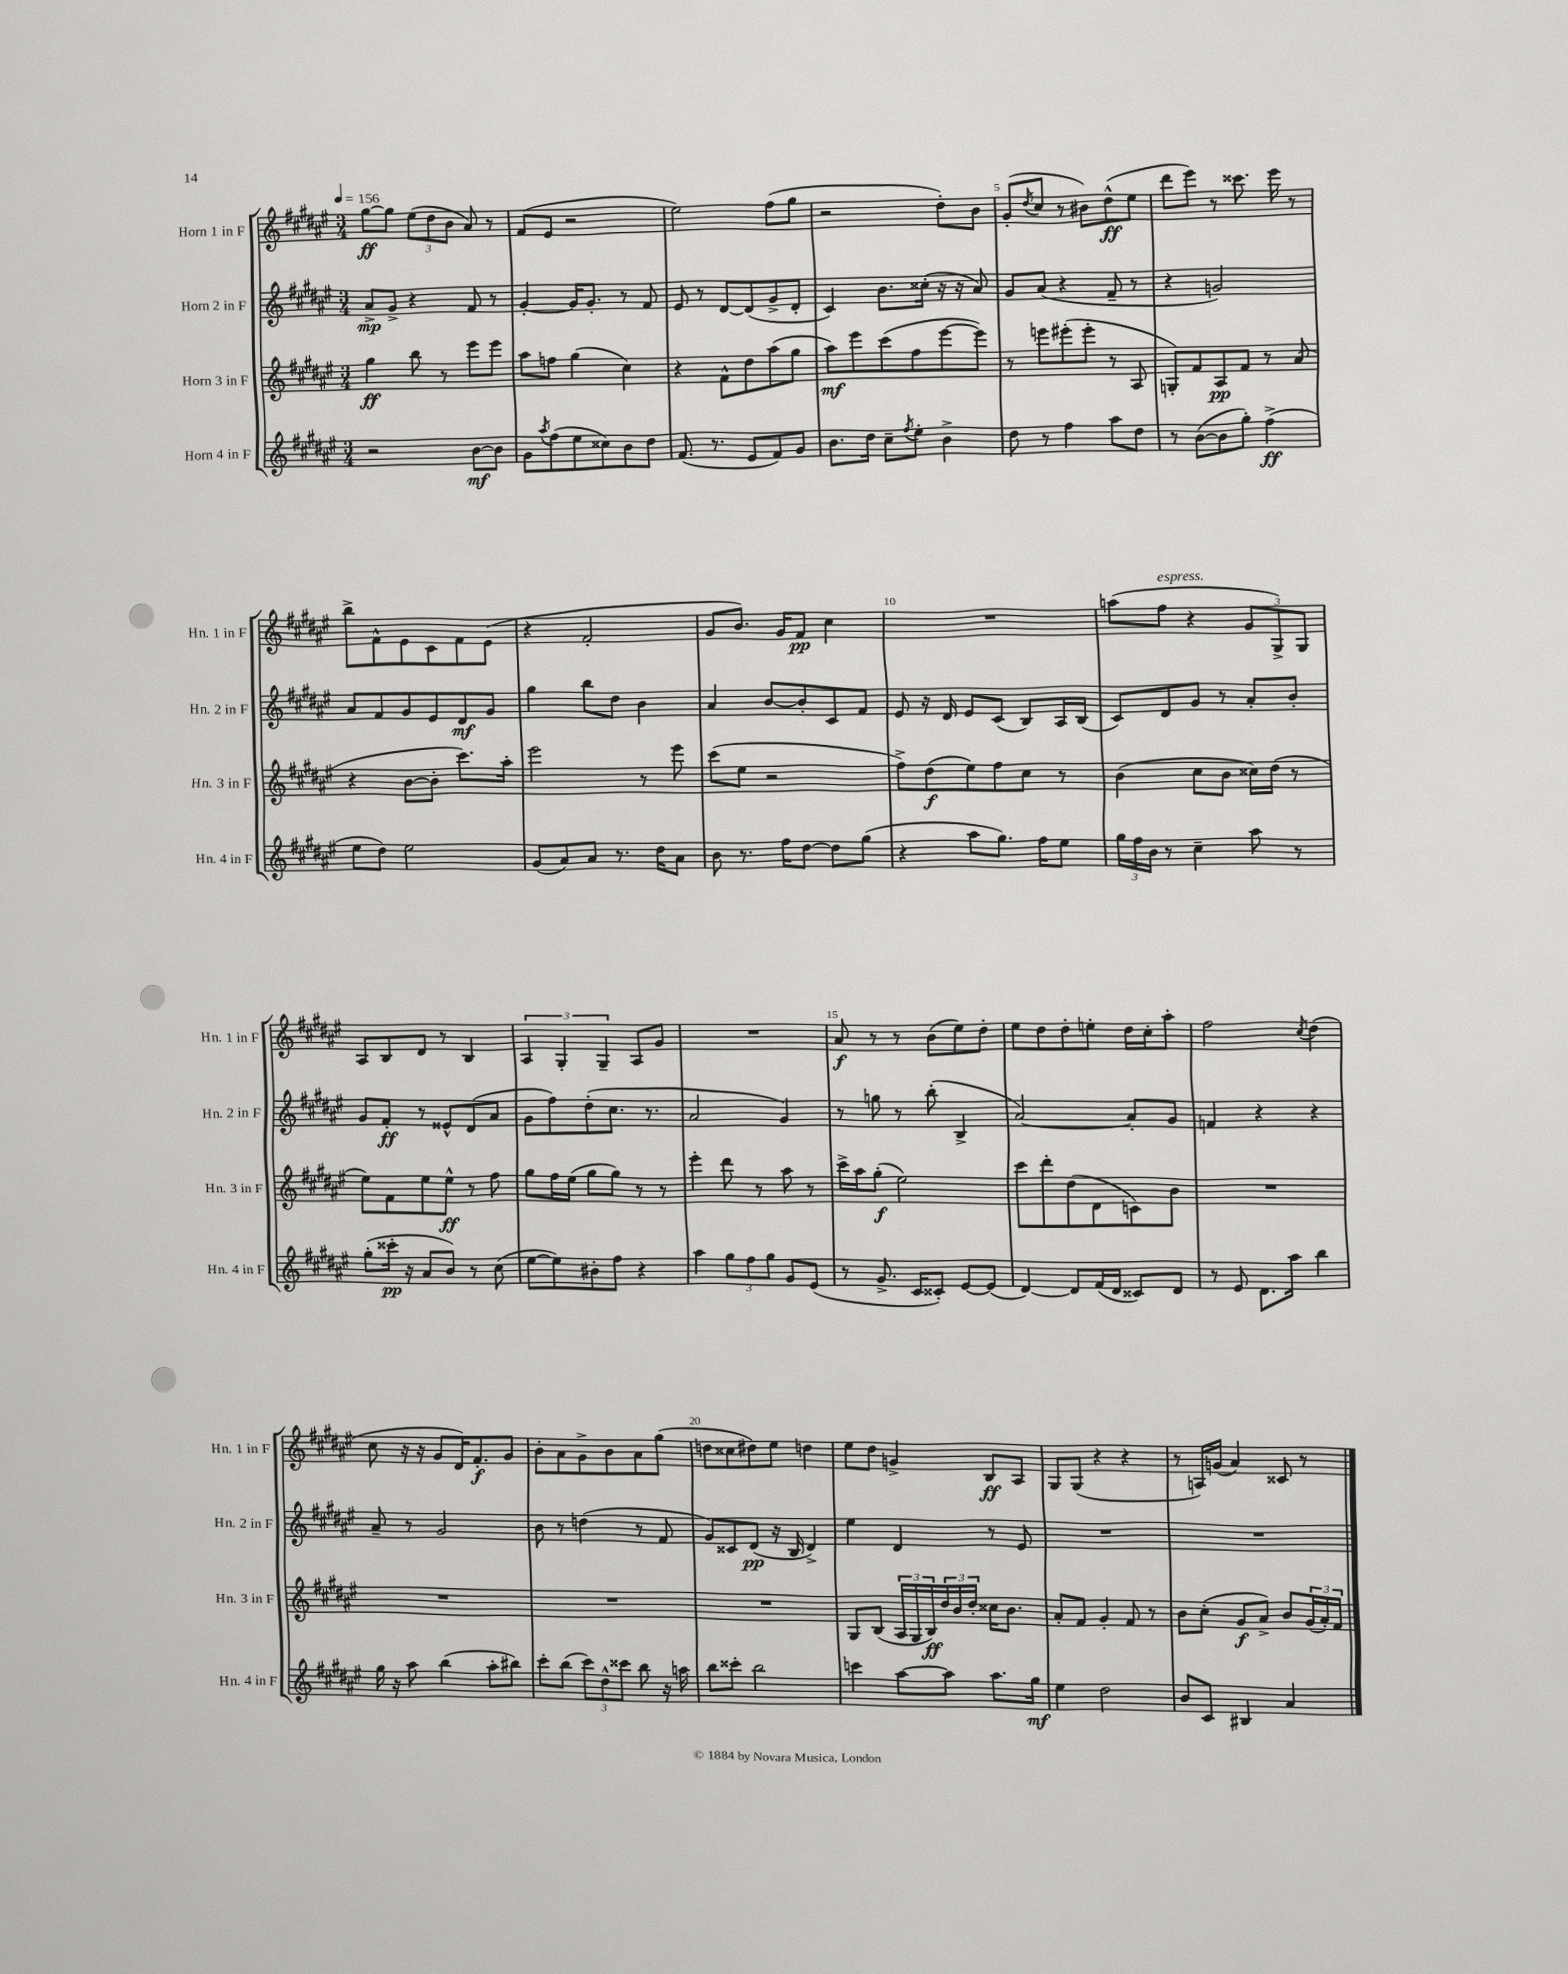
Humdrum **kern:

**kern	**dynam	**kern	**dynam	**kern	**dynam	**kern	**dynam
*part4	*part4	*part3	*part3	*part2	*part2	*part1	*part1
*staff4	*staff4	*staff3	*staff3	*staff2	*staff2	*staff1	*staff1
*I"Horn 4 in F	*	*I"Horn 3 in F	*	*I"Horn 2 in F	*	*I"Horn 1 in F	*
*I'Hn. 4 in F	*	*I'Hn. 3 in F	*	*I'Hn. 2 in F	*	*I'Hn. 1 in F	*
*clefG2	*	*clefG2	*	*clefG2	*	*clefG2	*
*k[f#c#g#d#a#e#]	*	*k[f#c#g#d#a#e#]	*	*k[f#c#g#d#a#e#]	*	*k[f#c#g#d#a#e#]	*
*M3/4	*	*M3/4	*	*M3/4	*	*M3/4	*
*MM156	*	*MM156	*	*MM156	*	*MM156	*
=1	=1	=1	=1	=1	=1	=1	=1
2r	.	4gg#\	ff	8a#^/L	mp	[8gg#\L	ff
.	.	.	.	8g#^/J	.	8gg#\J]	.
.	.	8bb\	.	4r	.	(12ee#\L	.
.	.	.	.	.	.	12dd#\	.
.	.	8r	.	.	.	.	.
.	.	.	.	.	.	12b\J	.
[8b\L	mf	8eee#\L	.	8f#/	.	8a#/)	.
8b\J]	.	8eee#\J	.	8r	.	8r	.
=2	=2	=2	=2	=2	=2	=2	=2
8g#\L	.	8aa#\L	.	[4g#'/	.	(8f#/L	.
8qaa#/	.	.	.	.	.	.	.
(8ff#\	.	8ffn\J	.	.	.	8e#/J	.
8ee#\	.	(4gg#\	.	16g#/KL]	.	2r	.
.	.	.	.	8.g#'/J	.	.	.
8cc##X\)	.	.	.	.	.	.	.
8b\	.	4cc#\)	.	8r	.	.	.
8dd#\J	.	.	.	8f#/	.	.	.
=3	=3	=3	=3	=3	=3	=3	=3
(8.f#/	.	4r	.	8e#/	.	2ee#\)	.
.	.	.	.	8r	.	.	.
8.r	.	.	.	.	.	.	.
.	.	8f#^^\L	.	[8d#/L	.	.	.
8e#/L	.	8dd#\	.	(8d#/]	.	.	.
8f#/)	.	(8aa#\	.	8g#^/	.	(8ff#\L	.
8g#/J	.	8gg#\J	.	8d#'/J	.	8gg#\J	.
=4	=4	=4	=4	=4	=4	=4	=4
8.b\L	.	8aa#\L)	mf	4c#/)	.	2r	.
.	.	8eee#\	.	.	.	.	.
16dd#\Jk	.	.	.	.	.	.	.
8cc#~\L	.	(8ccc#\	.	8.b\L	.	.	.
8qff#/	.	.	.	.	.	.	.
8ee#'\J	.	8ff#\	.	.	.	.	.
.	.	.	.	(16cc##X'\Jk	.	.	.
4b^\	.	[8eee#\	.	16r	.	8dd#'\L)	.
.	.	.	.	16r	.	.	.
.	.	8eee#\J])	.	8a#/)	.	8b\J	.
=5	=5	=5	=5	=5	=5	=5	=5
8dd#\	.	8r	.	8g#/L	.	(8g#'/L	.
.	.	.	.	.	.	8qdd#/	.
8r	.	8eeen\L	.	(8a#/J	.	8cc#/J	.
4ff#\	.	(8eee#X'\	.	4r	.	8r	.
.	.	8eee#'\J	.	.	.	8b#X\L)	.
8aa#\L	.	8r	.	8f#~/	.	(8dd#^^\	ff
8dd#\J	.	8A#/	.	8r	.	8ee#\J	.
=6	=6	=6	=6	=6	=6	=6	=6
8r	.	8Gn'/L)	.	4r	.	8ddd#\L	.
([8b\L	.	8f#/	.	.	.	8eee#\J)	.
8b\]	.	8A#/	pp	2gn/)	.	8r	.
8gg#'\J)	.	8f#/J	.	.	.	8.ccc##X\	.
(4ff#^\	ff	8r	.	.	.	.	.
.	.	.	.	.	.	16eee#\	.
.	.	(8a#/	.	.	.	8r	.
!!LO:LB:g=z
=7	=7	=7	=7	=7	=7	=7	=7
8ee#\L	.	4r	.	8a#/L	.	8bb^\L	.
8dd#\J)	.	.	.	8f#/	.	8f#^^\	.
2ee#\	.	[8b\L	.	8g#/	.	8e#\	.
.	.	8b'\J]	.	8e#/	.	8c#\	.
.	.	8.ccc#\L)	.	8d#/	mf	8f#\	.
.	.	.	.	8g#/J	.	(8e#\J	.
.	.	16aa#'\Jk	.	.	.	.	.
=8	=8	=8	=8	=8	=8	=8	=8
(8g#/L	.	2eee#\	.	4gg#\	.	4r	.
8a#/)	.	.	.	.	.	.	.
8a#/J	.	.	.	8bb\L	.	2f#'/	.
8.r	.	.	.	8dd#\J	.	.	.
.	.	8r	.	4b\	.	.	.
16dd#\KL	.	.	.	.	.	.	.
8a#\J	.	8eee#\	.	.	.	.	.
=9	=9	=9	=9	=9	=9	=9	=9
8b\	.	(8ccc#\L	.	4a#/	.	8g#/L	.
8.r	.	8ee#\J	.	.	.	8.b/J)	.
.	.	2r	.	[8b/L	.	.	.
16ff#\KL	.	.	.	.	.	16g#/KL	.
[8dd#\J	.	.	.	8b'/]	.	8f#/J	pp
8dd#\L]	.	.	.	8c#/	.	4cc#\	.
(8gg#\J	.	.	.	8f#/J	.	.	.
=10	=10	=10	=10	=10	=10	=10	=10
4r	.	8ff#^\L)	.	8e#/	.	2.r	.
.	.	(8dd#\	f	16r	.	.	.
.	.	.	.	16d#/	.	.	.
8aa#\L	.	8ee#\)	.	8e#/L	.	.	.
8.gg#\J)	.	8ff#\	.	(8c#/J	.	.	.
.	.	8cc#\J	.	8B/L)	.	.	.
16ff#\KL	.	.	.	.	.	.	.
8ee#\J	.	8r	.	16A#/L	.	.	.
.	.	.	.	(16B/JJ	.	.	.
=11	=11	=11	=11	=11	=11	=11	=11
24gg#\LL	.	(4b\	.	8c#/L)	.	(8aan\L	.
24ff#\	.	.	.	.	.	.	.
24b\JJ	.	.	.	.	.	.	.
!	!	!	!	!	!	!LO:TX:a:i:t=espress.	!
8r	.	.	.	8d#/	.	8ff#\J	.
4cc#~\	.	8cc#\L	.	8g#/J	.	4r	.
.	.	8b\J	.	8r	.	.	.
8aa#\	.	16cc##X\LL)	.	8a#'/L	.	12g#/L	.
.	.	(16dd#\JJ	.	.	.	.	.
.	.	.	.	.	.	12G#^/)	.
8r	.	8r	.	8b'/J	.	.	.
.	.	.	.	.	.	12G#/J	.
!!LO:LB:g=z
=12	=12	=12	=12	=12	=12	=12	=12
(8gg#'\L	.	8ee#\L)	.	8g#/L	.	8A#/L	.
16ccc##X'\Jk	pp	8f#\	.	8f#'/J	ff	8B/	.
16r	.	.	.	.	.	.	.
8a#/L	.	8ee#\	.	8r	.	8d#/J	.
8b/J)	.	8ee#^^\J	ff	8e##X^^/L	.	8r	.
8r	.	8r	.	(8d#/	.	4B/	.
(8cc#\	.	8ff#\	.	8a#/J	.	.	.
=13	=13	=13	=13	=13	=13	=13	=13
[8ee#\L	.	8gg#\L	.	8g#\L	.	6A#/	.
8ee#\])	.	16ff#\L	.	8ff#\)	.	.	.
.	.	.	.	.	.	6G#'/	.
.	.	(16ee#\JJ	.	.	.	.	.
8b#X'\	.	8gg#\L	.	(8dd#'\	.	.	.
.	.	.	.	.	.	6G#~/	.
8ff#\J	.	8gg#\J)	.	8.cc#\J	.	.	.
4r	.	8r	.	.	.	8A#/L	.
.	.	.	.	8.r	.	.	.
.	.	8r	.	.	.	8g#/J	.
=14	=14	=14	=14	=14	=14	=14	=14
4aa#\	.	4eee#'\	.	2a#/	.	2.r	.
12gg#\L	.	8ddd#\	.	.	.	.	.
12ff#\	.	.	.	.	.	.	.
.	.	8r	.	.	.	.	.
12gg#\J	.	.	.	.	.	.	.
8g#/L	.	8aa#\	.	4g#/)	.	.	.
(8e#/J	.	8r	.	.	.	.	.
=15	=15	=15	=15	=15	=15	=15	=15
8r	.	16ccc#^\LL	.	8r	.	8a#/	f
.	.	16aa#\J	.	.	.	.	.
8.g#^/	.	(8gg#'\J	f	8ggn\	.	8r	.
.	.	2ee#\)	.	8r	.	8r	.
16c#/KL	.	.	.	.	.	.	.
8c##X'/J)	.	.	.	(8bb'\	.	(8b\L	.
[8e#/L	.	.	.	4B^/	.	8ee#\)	.
(8e#/J]	.	.	.	.	.	8dd#'\J	.
=16	=16	=16	=16	=16	=16	=16	=16
[4d#/)	.	8ccc#\L	.	[2a#/)	.	8ee#\L	.
.	.	8ddd#'\	.	.	.	8dd#\	.
8d#/L]	.	(8dd#\	.	.	.	8dd#'\	.
(16f#/L	.	8d#\	.	.	.	8een'\J	.
16d#/JJ	.	.	.	.	.	.	.
8c##X/L)	.	8cn\)	.	8a#'/L]	.	16dd#\LL	.
.	.	.	.	.	.	16cc#'\J	.
8d#/J	.	8b\J	.	8g#/J	.	8aa#'\J	.
=17	=17	=17	=17	=17	=17	=17	=17
8r	.	2.r	.	4fn/	.	2ff#\	.
8e#/	.	.	.	.	.	.	.
8.d#\L	.	.	.	4r	.	.	.
16aa#\Jk	.	.	.	.	.	.	.
.	.	.	.	.	.	8qcc#/	.
4bb\	.	.	.	4r	.	(4dd#\	.
!!LO:LB:g=z
=18	=18	=18	=18	=18	=18	=18	=18
16gg#\	.	2.r	.	8a#~/	.	8cc#\	.
16r	.	.	.	.	.	.	.
8aa#\	.	.	.	8r	.	16r	.
.	.	.	.	.	.	16r	.
(4bb\	.	.	.	2g#/	.	8g#/L	.
.	.	.	.	.	.	16d#/K)	.
.	.	.	.	.	.	8.f#'/	f
8aa#'\L	.	.	.	.	.	.	.
8bb#X\J)	.	.	.	.	.	8g#/J	.
=19	=19	=19	=19	=19	=19	=19	=19
8ccc#'\L	.	2.r	.	8b\	.	8b'\L	.
(8bb\J	.	.	.	8r	.	8a#\	.
12ccc#\L)	.	.	.	(4ddn\	.	8g#^\	.
12dd#^^\	.	.	.	.	.	.	.
.	.	.	.	.	.	8b\	.
12ccc##X\J	.	.	.	.	.	.	.
8bb\	.	.	.	8r	.	8a#\	.
16r	.	.	.	8f#/	.	(8gg#\J	.
16aan\	.	.	.	.	.	.	.
=20	=20	=20	=20	=20	=20	=20	=20
8bb\L	.	2.r	.	8g#/L)	.	8ddn\L	.
8ccc##X'\J	.	.	.	8c##X/	.	8cc##X\	.
2bb\	.	.	.	(8d#/J	pp	8dd#X\)	.
.	.	.	.	16r	.	8ee#\J	.
.	.	.	.	16B/	.	.	.
.	.	.	.	4d#^/)	.	4ddn\	.
=21	=21	=21	=21	=21	=21	=21	=21
4cccn\	.	8G#/L	.	4ee#\	.	8ee#\L	.
.	.	(8B/J	.	.	.	8dd#\J	.
[8aa#\L	.	24A#/LL	.	4d#/	.	4gn^/	.
.	.	24G#/	.	.	.	.	.
.	.	24B/)	ff	.	.	.	.
8aa#\J]	.	24dd#/	.	.	.	.	.
.	.	24b/	.	.	.	.	.
.	.	24dd#'/JJ	.	.	.	.	.
8.aa#\L	.	16cc##X\KL	.	8r	.	8B/L	ff
.	.	8.b\J	.	.	.	.	.
.	.	.	.	8e#/	.	8A#/J	.
16gg#\Jk	mf	.	.	.	.	.	.
=22	=22	=22	=22	=22	=22	=22	=22
4ee#\	.	8a#'/L	.	2.r	.	8G#/L	.
.	.	8f#/J	.	.	.	(8G#/J	.
2dd#\	.	4g#'/	.	.	.	4r	.
.	.	8f#/	.	.	.	4r	.
.	.	8r	.	.	.	.	.
=23	=23	=23	=23	=23	=23	=23	=23
8b/L	.	8b\L	.	2.r	.	8r	.
8c#/J	.	(8cc#'\J	.	.	.	16An/LL)	.
.	.	.	.	.	.	(16gn/JJ	.
4B#X/	.	8g#/L	f	.	.	4a#/)	.
.	.	8a#^/J)	.	.	.	.	.
4a#/	.	8b/L	.	.	.	8c##X/	.
.	.	(24g#/L	.	.	.	8r	.
.	.	24a#'/)	.	.	.	.	.
.	.	24f#/JJ	.	.	.	.	.
==	==	==	==	==	==	==	==
*-	*-	*-	*-	*-	*-	*-	*-
